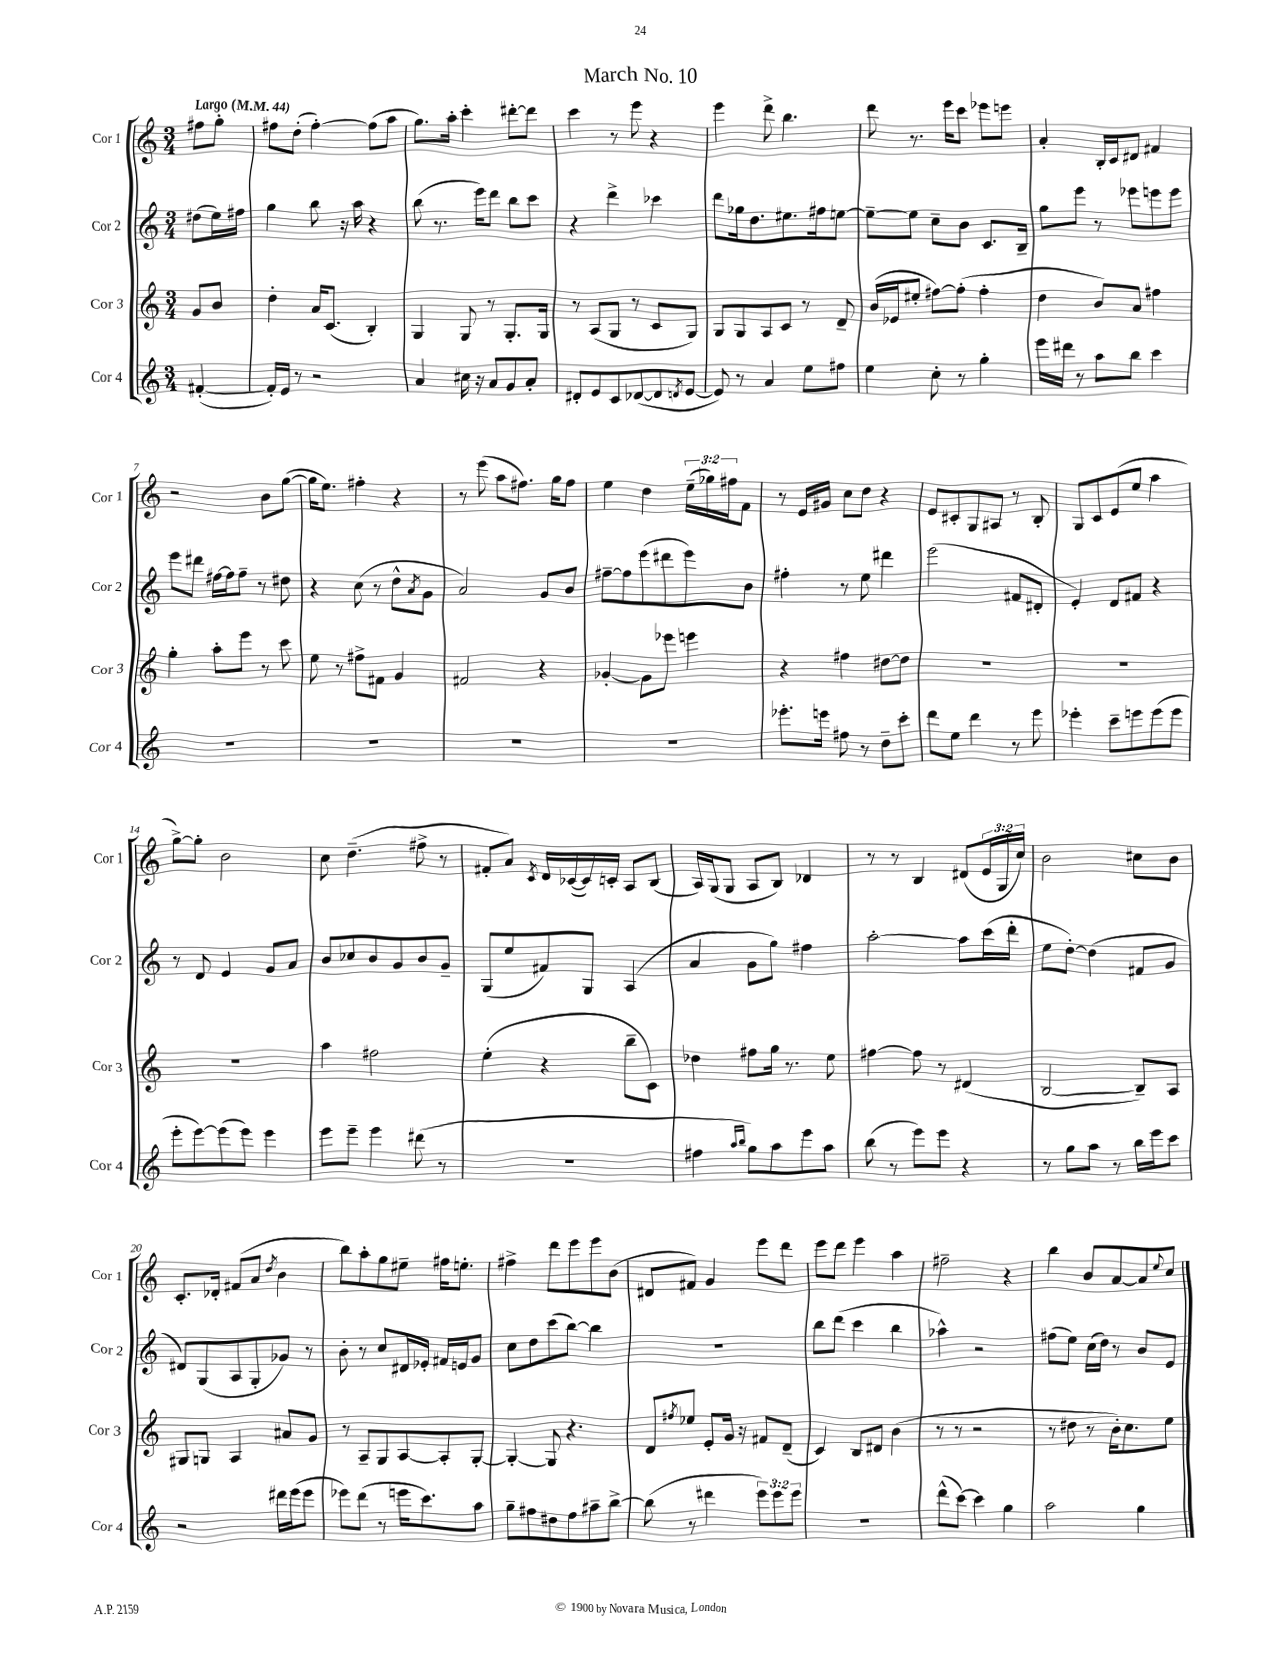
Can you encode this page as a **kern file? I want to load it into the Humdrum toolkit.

**kern	**kern	**kern	**kern
*staff4	*staff3	*staff2	*staff1
*clefG2	*clefG2	*clefG2	*clefG2
*k[]	*k[]	*k[]	*k[]
*M3/4	*M3/4	*M3/4	*M3/4
*MM44	*MM44	*MM44	*MM44
([4f#'	8g	(8dd#	8ff#
.	8b	16ee)	8gg'
.	.	16ff#	.
=	=	=	=
16f#'])	4dd'	4gg	8ff#
16e	.	.	.
8r	.	.	(8dd'
2r	16a	8bb	[4ff#')
.	(8.c	.	.
.	.	16r	.
.	.	16aa	.
.	4B')	4r	(8ff#]
.	.	.	8aa
=	=	=	=
4a	4G	(8bb	8.gg)
.	.	8.r	.
.	.	.	16aa'
16cc#	8G	.	4ccc'
16r	.	16eee)	.
8a	8r	8ddd	.
8g	8.G'	8bb	[8ddd#'
8a'	.	8ccc	8ddd#]
.	16G	.	.
=	=	=	=
8d#'	8r	4r	4ccc
8e	(8A	.	.
8c	8G	4ddd^	8r
([8d-	8r	.	8eee
8d-]	8c	4ccc-	4r
8qd	.	.	.
[8e	8G)	.	.
=	=	=	=
8e])	8G	8ddd	4eee
8r	8G	16gg-	.
.	.	8.dd	.
4a	8A	.	8ddd^
.	8c	8.ee#	4.bb
8ee	8r	.	.
.	.	16ff#	.
8ff#	8d~	[8ee	.
=	=	=	=
4ee	(16b	8ee~_	8ddd
.	16e-	.	.
.	8ee#'	8ee]	8.r
8cc'	[8ff#)	8cc~	.
.	.	.	16eee
8r	(8ff#']	8b	8ccc
4gg'	4ff#'	8.c	8eee-
.	.	.	8eee
.	.	16B~	.
=	=	=	=
16eee	4dd	8gg	4a'
16ddd#	.	.	.
8r	.	8eee	.
8aa	8b)	8r	16B'
.	.	.	16c
8bb	8a	8eee-	8d#
4ccc	4ff#	8eee	4f#
.	.	8eee	.
=	=	=	=
2.r	4gg'	8eee	2r
.	.	8ddd#	.
.	8aa'	[16ff#	.
.	.	16ff#]	.
.	8eee	8ff#~	.
.	8r	8r	8b
.	8ccc	8dd#	([8gg
=	=	=	=
2.r	8ee	4r	16gg]
.	.	.	8.ee)
.	8r	.	.
.	8ff#^	(8cc	4ff#'
.	8f#	8r	.
.	4g	8dd^^	4r
.	.	8qa	.
.	.	8g	.
=	=	=	=
2.r	2f#	2a)	8r
.	.	.	(8eee
.	.	.	8aa
.	.	.	8.ff#)
.	4r	8g	.
.	.	.	16gg
.	.	8b	8ff#
=	=	=	=
2.r	[4g-'	[8ff#~	4ee
.	.	8ff#]	.
.	8g-]	(8eee	4dd
.	8eee-	8ddd#	.
.	4eee	8eee)	(24ee~
.	.	.	24gg-)
.	.	.	24ff#
.	.	8b	8f
=	=	=	=
8.eee-'	4r	4ff#'	8r
.	.	.	16e
16eee	.	.	16g#
8ff#	4ff#	8r	8cc
8r	.	8ee	8dd
8dd~	[8dd#	4ddd#	4r
8ccc'	8dd#]	.	.
=	=	=	=
8ddd	2.r	(2eee	8e
8ee	.	.	8c#'
4ddd	.	.	8G
.	.	.	8A#
8r	.	8f#	8r
8eee	.	8d#'	8B'
=	=	=	=
4eee-'	2.r	4e')	8G
.	.	.	8c
8ccc~	.	8d	(8e
8eee	.	8f#	8ee
(8eee	.	4r	4aa
8eee	.	.	.
=	=	=	=
8eee'	2.r	8r	[8gg^)
[8eee)	.	8d	8gg']
(8eee]	.	4e	2b
8eee)	.	.	.
4eee	.	8g	.
.	.	8a	.
=	=	=	=
8eee	4aa	8b	8cc
8eee~	.	8cc-	(4.dd~
4eee	2ff#	8b	.
.	.	8g	.
(8ddd#	.	8b	8ff#^
8r	.	8g~	8r
=	=	=	=
2.r	(4ee'	(8G	8f#'
.	.	8ee	8a)
.	.	.	8qc
.	4r	8f#)	16d
.	.	.	([16c-
.	.	8G	16c-])
.	.	.	16c'
.	8bb~	(4A	8A
.	8c)	.	(8B
=	=	=	=
4ff#	4dd-	4a	16A)
.	.	.	(16G
.	.	.	8G
16qqaa	.	.	.
16qqbb	.	.	.
8gg)	8ff#	8g	8A
8aa	16gg	8gg)	8B)
.	8.r	.	.
8eee	.	4ff#	4d-
8aa	8ee	.	.
=	=	=	=
(8bb	[4ff#	[2aa'	8r
8r	.	.	8r
8eee)	8ff#]	.	4B
8eee	8r	.	.
4r	(4d#	8aa]	(8d#
.	.	(16ccc	24e
.	.	.	24G
.	.	16ddd'	.
.	.	.	24cc)
=	=	=	=
8r	[2B	8ee	2b
8gg	.	[8dd')	.
8aa	.	(4dd]	.
8r	.	.	.
16bb	8B~])	8f#	8cc#
16eee	.	.	.
8ccc	8A	8g	8b
=	=	=	=
2r	8G#	8d#)	8.c'
.	8G	(8G	.
.	.	.	16d-'
.	4A	8A	(8f#
.	.	8G'	8a
.	.	.	8qdd
16ddd#	8a#	8g-)	4b
(16eee	.	.	.
8eee	8g	8r	.
=	=	=	=
8eee-)	8r	8b'	8bb)
(8ddd	8A~	8r	8aa'
8r	8G	8cc	8gg
16eee	[8A	16d#	8ee#~
8.ccc)	.	16e-'	.
.	8A']	16f#	16ff#
.	.	16e	8.ee'
8aa	[8G'	8g	.
=	=	=	=
8gg~	4G'_	8cc	4ff#^
8ff#	.	8dd	.
8dd#	8G]	(8ccc	8ddd
8ff#	4.r	[8bb)	8eee
8aa#~	.	4bb]	8eee
[8bb^	.	.	(8b
=	=	=	=
(8bb]	8d	2.r	8d#
.	8qff#	.	.
8r	8ee-	.	8f#)
4ddd#	8e'	.	4g
.	16g	.	.
.	16r	.	.
12eee)	8f#	.	8eee
12eee	.	.	.
.	(8d~	.	8ddd
12eee	.	.	.
=	=	=	=
2.r	4c)	8bb	8eee
.	.	(8ddd	8ddd
.	8B	4ccc	4eee
.	8d#	.	.
.	(4b	4bb	4aa
=	=	=	=
(8ddd^^	8r	4aa-^^)	2ff#~
[8ccc)	8r	.	.
4ccc]	2r	2r	.
4gg	.	.	4r
=	=	=	=
2aa	8r	(8ff#	4bb
.	8dd#	8ee)	.
.	8r	(16cc	8b
.	.	16dd)	.
.	16b')	8r	[8a
.	8.cc	.	.
4gg	.	8b	8a]
.	.	.	8qqee
.	8ee	8e	8cc
==	==	==	==
*-	*-	*-	*-
